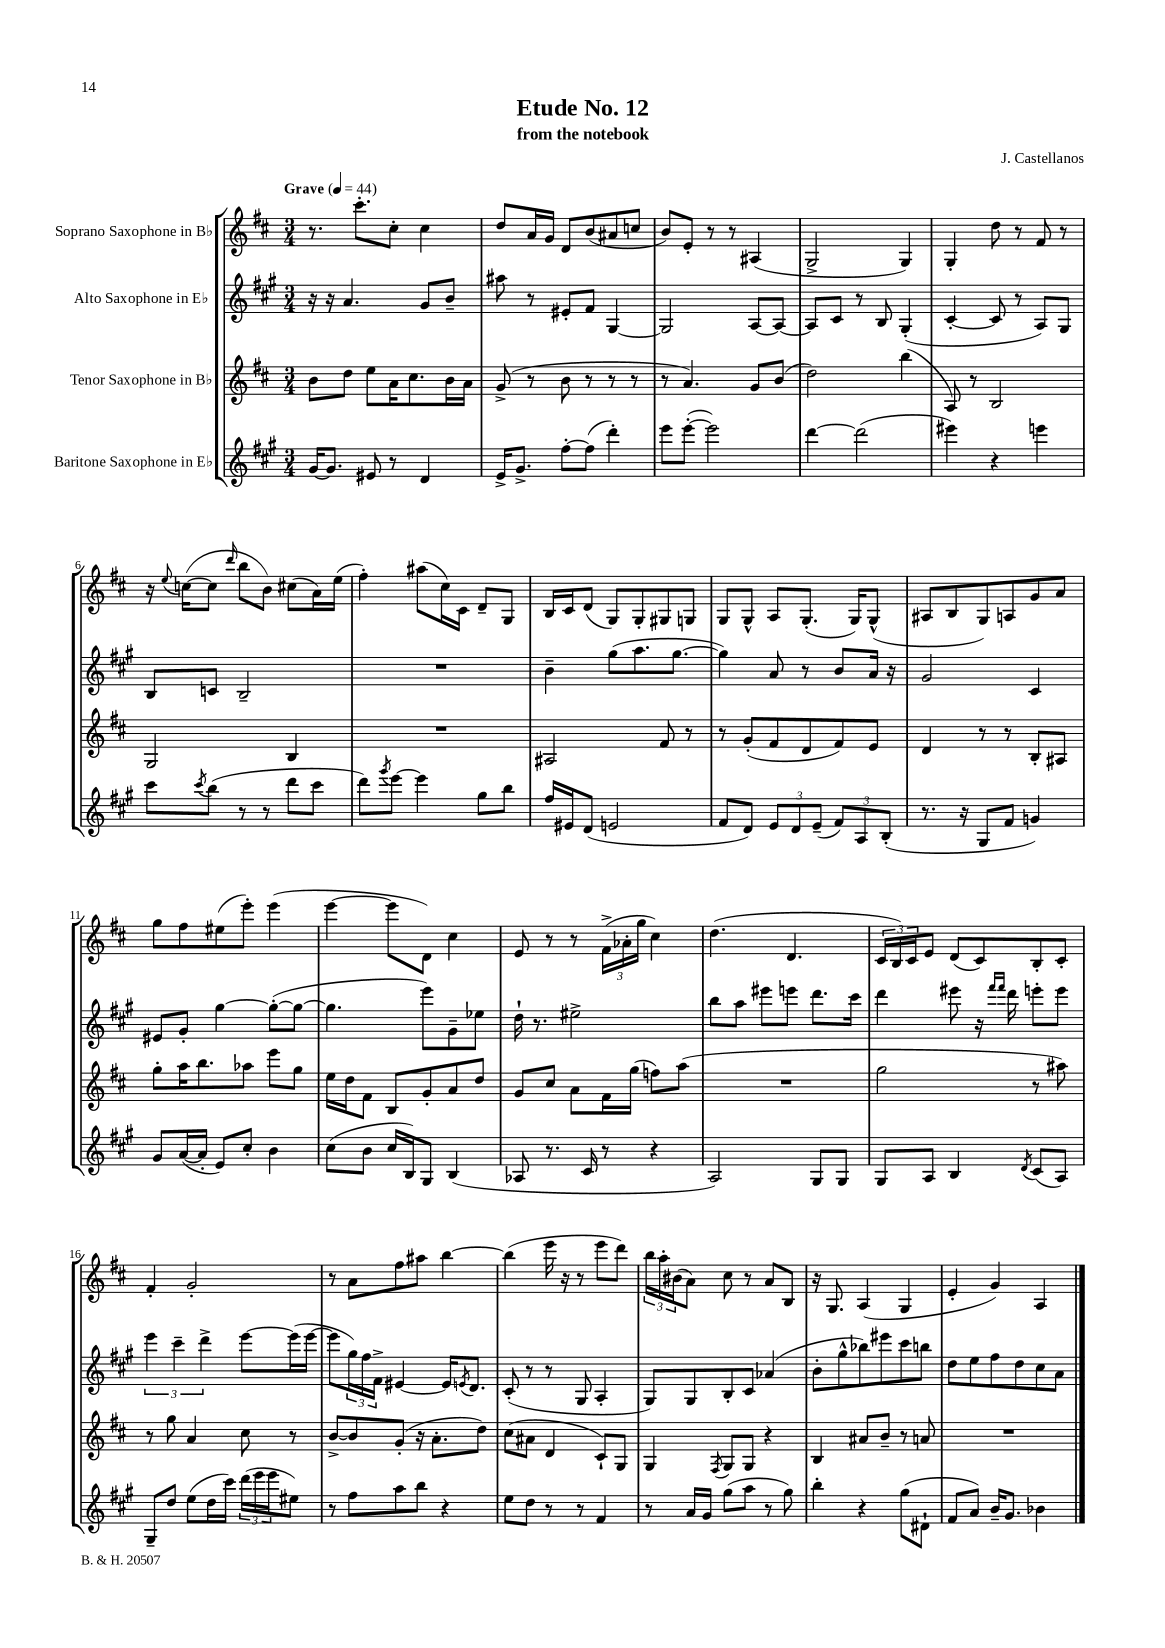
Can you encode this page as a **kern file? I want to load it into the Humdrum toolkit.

**kern	**kern	**kern	**kern
*staff4	*staff3	*staff2	*staff1
*clefG2	*clefG2	*clefG2	*clefG2
*k[f#c#g#]	*k[f#c#]	*k[f#c#g#]	*k[f#c#]
*M3/4	*M3/4	*M3/4	*M3/4
*MM44	*MM44	*MM44	*MM44
[16g#	8b	16r	8.r
8.g#]	.	16r	.
.	8dd	4.a	.
.	.	.	8.ccc#'
8e#	8ee	.	.
8r	16a	.	8cc#'
.	8.cc#	.	.
4d	.	8g#	4cc#
.	16b	8b~	.
.	16a	.	.
=	=	=	=
16e^	(8g^	8aa#	8dd
8.g#^	.	.	.
.	8r	8r	16a
.	.	.	16g
[8ff#'	8b	8e#'	8d
(8ff#]	8r	8f#	(8b
4ddd')	8r	[4G#	8a#
.	8r	.	8cc
=	=	=	=
8eee	8r	2G#]	8b)
([8eee'	4.a)	.	8e'
2eee])	.	.	8r
.	.	.	8r
.	8g	[8A	(4A#
.	(8b	8A_	.
=	=	=	=
[4ddd	2dd)	8A]	2G^
.	.	8c#	.
(2ddd]	.	8r	.
.	.	8B	.
.	(4bb	(4G#'	4G)
=	=	=	=
4eee#)	8A)	[4c#'	4G'
.	8r	.	.
4r	2B	8c#]	8dd
.	.	8r	8r
4eee	.	8A)	8f#
.	.	8G#	8r
=	=	=	=
8ccc#	2G	8B	16r
.	.	.	8qqee
.	.	.	([16cc
8qccc#	.	.	.
(8bb	.	8c	8cc]
.	.	.	16qqddd
8r	.	2B~	8bb
8r	.	.	8b)
8ddd	4B	.	(8cc#
8ccc#	.	.	16a)
.	.	.	(16ee
=	=	=	=
8ddd)	2.r	2.r	4ff#')
8qggg#	.	.	.
[8eee	.	.	.
4eee]	.	.	(8aa#
.	.	.	16cc#)
.	.	.	16c#
8gg#	.	.	8d~
8bb	.	.	8G
=	=	=	=
16ff#	2A#	4b~	16B
16e#	.	.	16c#
(8d	.	.	(8d
2e	.	(8gg#	8G)
.	.	8.aa	8G'
.	8f#	.	8G#
.	.	[8.gg#	.
.	8r	.	8G
=	=	=	=
8f#	8r	4gg#])	8G
8d)	(8g'	.	8G^^
12e	8f#	8a	8A
12d	.	.	.
.	8d	8r	(8.G'
(12e~	.	.	.
12f#)	8f#)	8b	.
.	.	.	16G)
12A	.	.	.
.	8e	16a	(8G^^
(12B'	.	.	.
.	.	16r	.
=	=	=	=
8.r	4d	2g#	8A#
.	.	.	8B
16r	.	.	.
8G#	8r	.	8G)
8f#	8r	.	8A
4g)	8B'	4c#	8g
.	8A#	.	8a
=	=	=	=
8g#	8gg'	8e#	8gg
([16a	16aa	8g#'	8ff#
16a']	8.bb	.	.
8e)	.	[4gg#	(8ee#
8cc#'	8aa-	.	8eee')
4b	8eee	(8gg#'_	(4eee
.	8gg	8gg#_	.
=	=	=	=
(8cc#	16ee	4.gg#]	[4eee
.	16dd	.	.
8b	8f#	.	.
16cc#	8B	.	8eee]
16B)	.	.	.
8G#	8g'	8eee)	8d)
(4B	8a	8g#~	4cc#
.	8dd	8ee-	.
=	=	=	=
8A-	8g	16dd`	8e
.	.	8.r	.
8.r	8cc#	.	8r
.	8a	2ee#^	8r
16c#	.	.	.
8r	16f#	.	(24f#^
.	.	.	24a-'
.	(16gg	.	.
.	.	.	24gg
4r	8ff)	.	4cc#)
.	(8aa	.	.
=	=	=	=
2A)	2.r	8bb	(4.dd
.	.	8aa	.
.	.	8eee#	.
.	.	8eee	4.d
8G#	.	8.ddd	.
8G#	.	.	.
.	.	16ccc#	.
=	=	=	=
8G#	2gg	4ddd	24c#
.	.	.	24B)
.	.	.	24c#
8A	.	.	8e
4B	.	8eee#	(8d
.	.	16r	8c#)
.	.	16qqfff#	.
.	.	16qqfff#	.
.	.	16ddd	.
8qd	.	.	.
(8c#	8r	8eee'	8B'
8A)	8aa#)	8eee	8c#'
=	=	=	=
8G#~	8r	6eee	4f#'
8dd	8gg	.	.
.	.	6ccc#~	.
(8ee	4a	.	2g'
.	.	6ddd^	.
16dd	.	.	.
16ccc#)	.	.	.
(24ddd	8cc#	[8eee	.
24eee	.	.	.
24eee	.	.	.
8ee#)	8r	(16eee]	.
.	.	[16eee	.
=	=	=	=
8r	[8b^	8eee]	8r
8ff#	8b]	24gg#)	8a
.	.	24ff#	.
.	.	24f#^	.
8aa	(8g'	[4e#	8ff#
8bb	16r	.	8aa#
.	8.a'	.	.
4r	.	16e#]	[4bb
.	.	8qe	.
.	.	8.d	.
.	8dd)	.	.
=	=	=	=
8ee	(8cc#	(8c#'	(4bb]
8dd	8a#	8r	.
8r	4d	8r	16eee
.	.	.	16r
8r	.	8G#	8r
4f#	8c#`)	4A'	8eee
.	8G	.	8ddd)
=	=	=	=
8r	4G	8G#)	24bb
.	.	.	24aa'
.	.	.	(24b#
16a	.	8G#	8a)
16g#	.	.	.
.	8qF#	.	.
(8gg#	8G	8B'	8cc#
8aa	8G	8c#	8r
8r	4r	(4a-	8a
8gg#)	.	.	8B
=	=	=	=
4bb'	4B	8b'	16r
.	.	.	8.G
.	.	8gg#^^	.
4r	8a#	8bb-)	(4A
.	8b~	8eee#	.
(8gg#	8r	8ccc#	4G
8d#`	8a	8bb	.
=	=	=	=
8f#	2.r	8dd	4e'
8a)	.	8ee	.
16b~	.	8ff#	4g)
8.g#	.	.	.
.	.	8dd	.
4b-	.	8cc#	4A
.	.	8a	.
==	==	==	==
*-	*-	*-	*-
